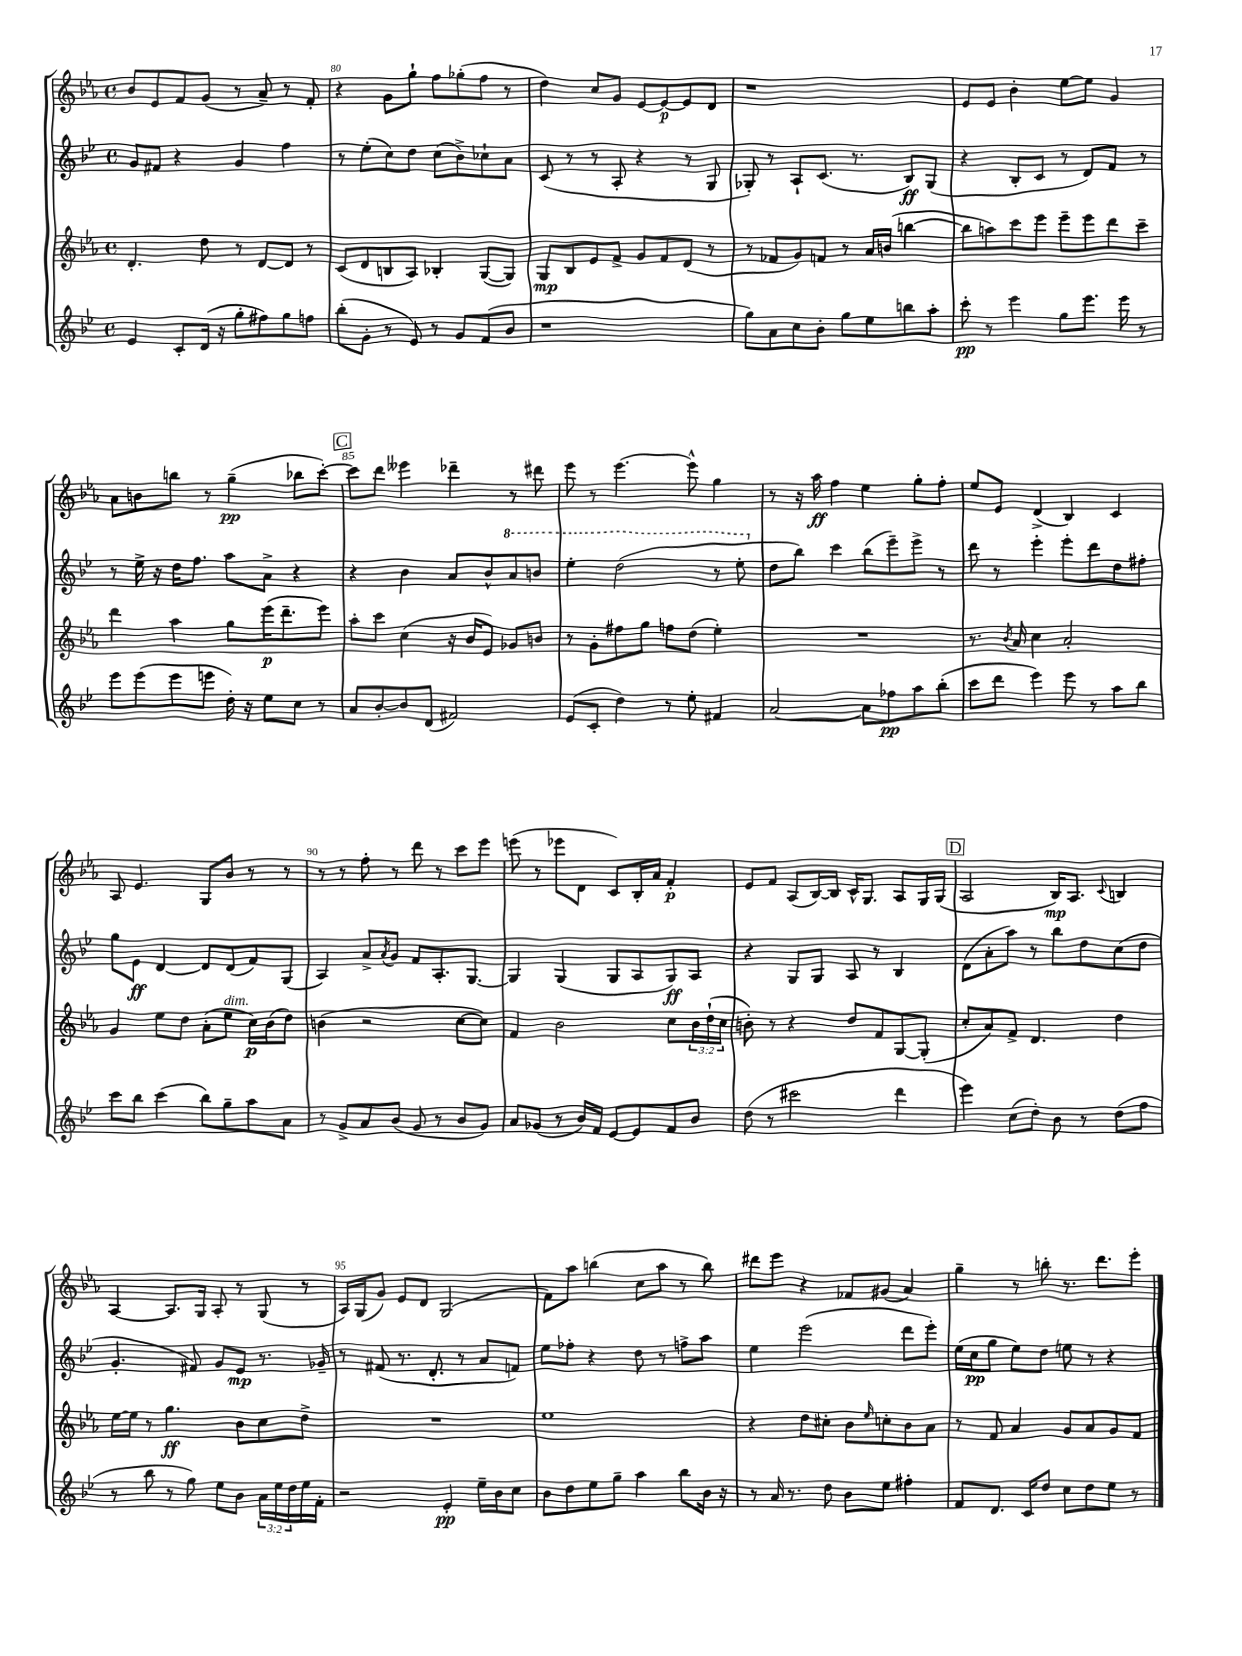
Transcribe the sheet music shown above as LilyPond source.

<<
\new StaffGroup <<
\new Staff = "s0" {
    \clef treble \key ees \major \defaultTimeSignature \time 4/4
    bes'8 ees'8 f'8 g'8( r8 aes'8--) r8 f'8-. |
    r4 g'8 g''8-! f''8 ges''8-.( f''8 r8 |
    d''4) c''8 g'8 ees'8~ ees'8~\p ees'8 d'8 |
    r1 |
    ees'8 ees'8 bes'4-. ees''8~ ees''8 g'4 |
    aes'8 b'8 b''8 r8 g''4--\pp( bes''8 c'''8~-.) |
    \mark \markup { \box "C" } c'''8 d'''8 eeses'''4 des'''4-- r8 dis'''8 |
    ees'''8 r8 ees'''4.~ ees'''8-^ g''4 |
    r8 r16 aes''16\ff f''4 ees''4 g''8-. f''8-. |
    ees''8 ees'8 d'4->( bes4) c'4 |
    aes8 ees'4. g8 bes'8 r8 r8 |
    r8 r8 f''8-. r8 d'''8 r8 c'''8 ees'''8 |
    e'''8( r8 ees'''8 d'8 c'8) bes16-. aes'16 f'4-.\p |
    ees'8 f'8 aes8( bes16~) bes16 c'16-^ g8. aes8 g16 g16( |
    \mark \markup { \box "D" } aes2 bes16\mp) aes8. \appoggiatura { c'8 } b4 |
    aes4~ aes8. g16 aes8-. r8 g8( r8 |
    aes16) g16( g'8) ees'8 d'8 g2( |
    f'8) aes''8 b''4( c''8 aes''8 r8 b''8) |
    dis'''8 ees'''8 r4 fes'8 gis'8( aes'4) |
    g''4-- r8 b''8-. r8. d'''8. ees'''8-. \bar "|." |
}
\new Staff = "s1" {
    \clef treble \key bes \major \defaultTimeSignature \time 4/4
    g'8 fis'8 r4 g'4 f''4 |
    r8 ees''8-.( c''8) d''8 c''8( bes'8->) ces''8-! a'8 |
    c'8( r8 r8 a8-. r4 r8 g8 |
    ges8-.) r8 a8-! c'8.( r8. bes8\ff) ges8( |
    r4 bes8-. c'8 r8 d'8) f'8 r8 |
    r8 ees''16-> r16 d''16 f''8. a''8 a'8-> r4 |
    \mark \markup { \box "C" } r4 bes'4 a'8 bes'8-^ \ottava #1 a''8 b''8 |
    ees'''4-. d'''2( r8 ees'''8-. \ottava #0 |
    d''8 bes''8) c'''4 bes''8( ees'''8--) ees'''8-> r8 |
    d'''8 r8 ees'''4-. ees'''8-. d'''8 d''8 fis''8-. |
    g''8 ees'8\ff d'4~ d'8 d'8( f'8) g8( |
    a4) a'8-> \acciaccatura { a'8 } g'8 f'8 a8.-. g8.~ |
    g4 g4( g8 a8 g8\ff) a8 |
    r4 g8 g8 a8 r8 bes4 |
    \mark \markup { \box "D" } d'8( a'8-. a''8) r8 bes''8 d''8 c''8( d''8 |
    g'4.-. fis'8) g'8 ees'8\mp r8. ges'16-- |
    r8 fis'8( r8. d'8.-. r8 a'8 f'8) |
    ees''8 fes''8-. r4 d''8 r8 f''8-> a''8 |
    ees''4 ees'''2( d'''8 ees'''8-.) |
    ees''16( c''16\pp g''8 ees''8) d''8 e''8 r8 r4 \bar "|." |
}
\new Staff = "s2" {
    \clef treble \key ees \major \defaultTimeSignature \time 4/4 \override Staff.TupletNumber.text = #tuplet-number::calc-fraction-text
    d'4.-. d''8 r8 d'8~ d'8 r8 |
    c'8( d'8 b8 aes8) bes4-. g8~( g8) |
    g8\mp bes8 ees'8 f'8-> g'8 f'8 d'8( r8 |
    r8 fes'8 g'8) f'8 r8 aes'16 b'16( b''4~ |
    b''8 a''8) c'''8 ees'''8 ees'''8-- ees'''8 d'''8 c'''8-- |
    d'''4 aes''4 g''8 ees'''16\p( d'''8.-- ees'''8) |
    \mark \markup { \box "C" } aes''8-. c'''8 c''4( r16 bes'16 ees'8) ges'8 b'8 |
    r8 g'8-. fis''8 g''8 f''8 d''8( ees''4-.) |
    R1 |
    r8. \acciaccatura { bes'8 } aes'16 c''4 aes'2-. |
    g'4 ees''8 d''8 aes'8-.( ees''8^\markup { \italic "dim." } c''16\p) bes'16( d''8) |
    b'4( r2 c''8~ c''8) |
    f'4 bes'2 c''8 \tuplet 3/2 { bes'16 d''16-!( c''16 } |
    b'8-.) r8 r4 d''8 f'8 g8~ g8-.( |
    \mark \markup { \box "D" } c''8-. aes'8) f'8-> d'4. d''4 |
    ees''16~ ees''16 r8 g''4.\ff bes'8 c''8 d''8-> |
    R1 |
    ees''1 |
    r4 d''8 cis''8-. bes'8 \grace { ees''16 } c''8-. bes'8 aes'8 |
    r8 f'8 aes'4 g'8 aes'8 g'8 f'8 \bar "|." |
}
\new Staff = "s3" {
    \clef treble \key bes \major \defaultTimeSignature \time 4/4 \override Staff.TupletNumber.text = #tuplet-number::calc-fraction-text
    ees'4 c'8-. d'16( r16 g''8-. fis''8) g''8 f''8 |
    bes''8-.( g'8-. r8 ees'8) r8 g'8 f'8( bes'8 |
    r1 |
    g''8) a'8 c''8 bes'8-. g''8 ees''8 b''8 a''8-. |
    c'''8-.\pp r8 ees'''4 g''8 ees'''8. ees'''16 r8 |
    ees'''8 ees'''8( ees'''8 e'''8 d''16-.) r16 ees''8 c''8 r8 |
    \mark \markup { \box "C" } a'8 bes'8~-. bes'8 d'8( fis'2) |
    ees'8( c'8-. d''4) r8 ees''8-. fis'4 |
    a'2~ a'8 fes''8\pp a''8 bes''8-.( |
    c'''8 d'''8 ees'''4) ees'''8 r8 a''8 bes''8 |
    c'''8 bes''8 c'''4( bes''8) g''8-- a''8 a'8 |
    r8 g'8-> a'8 bes'8( g'8 r8 bes'8 g'8) |
    a'8 ges'8( r8 bes'16) f'16 ees'8~ ees'8 f'8 bes'8 |
    d''8( r8 cis'''2 d'''4 |
    \mark \markup { \box "D" } ees'''4) c''8( d''8-.) bes'8 r8 d''8( f''8 |
    r8 bes''8 r8 g''8) ees''8 bes'8 \tuplet 3/2 { a'16 ees''16 d''16 } ees''16 f'16-. |
    r2 ees'4-.\pp ees''16-- bes'16 c''8 |
    bes'8 d''8 ees''8 g''8-- a''4 bes''8 bes'16 r16 |
    r8 a'16 r8. d''8 bes'8 ees''8 fis''4-. |
    f'8 d'8. c'16 d''8 c''8 d''8 ees''8 r8 \bar "|." |
}
>>
>>
\layout { \context { \Score currentBarNumber = #79 \override BarNumber.break-visibility = ##(#f #t #t) barNumberVisibility = #(every-nth-bar-number-visible 5) } }
